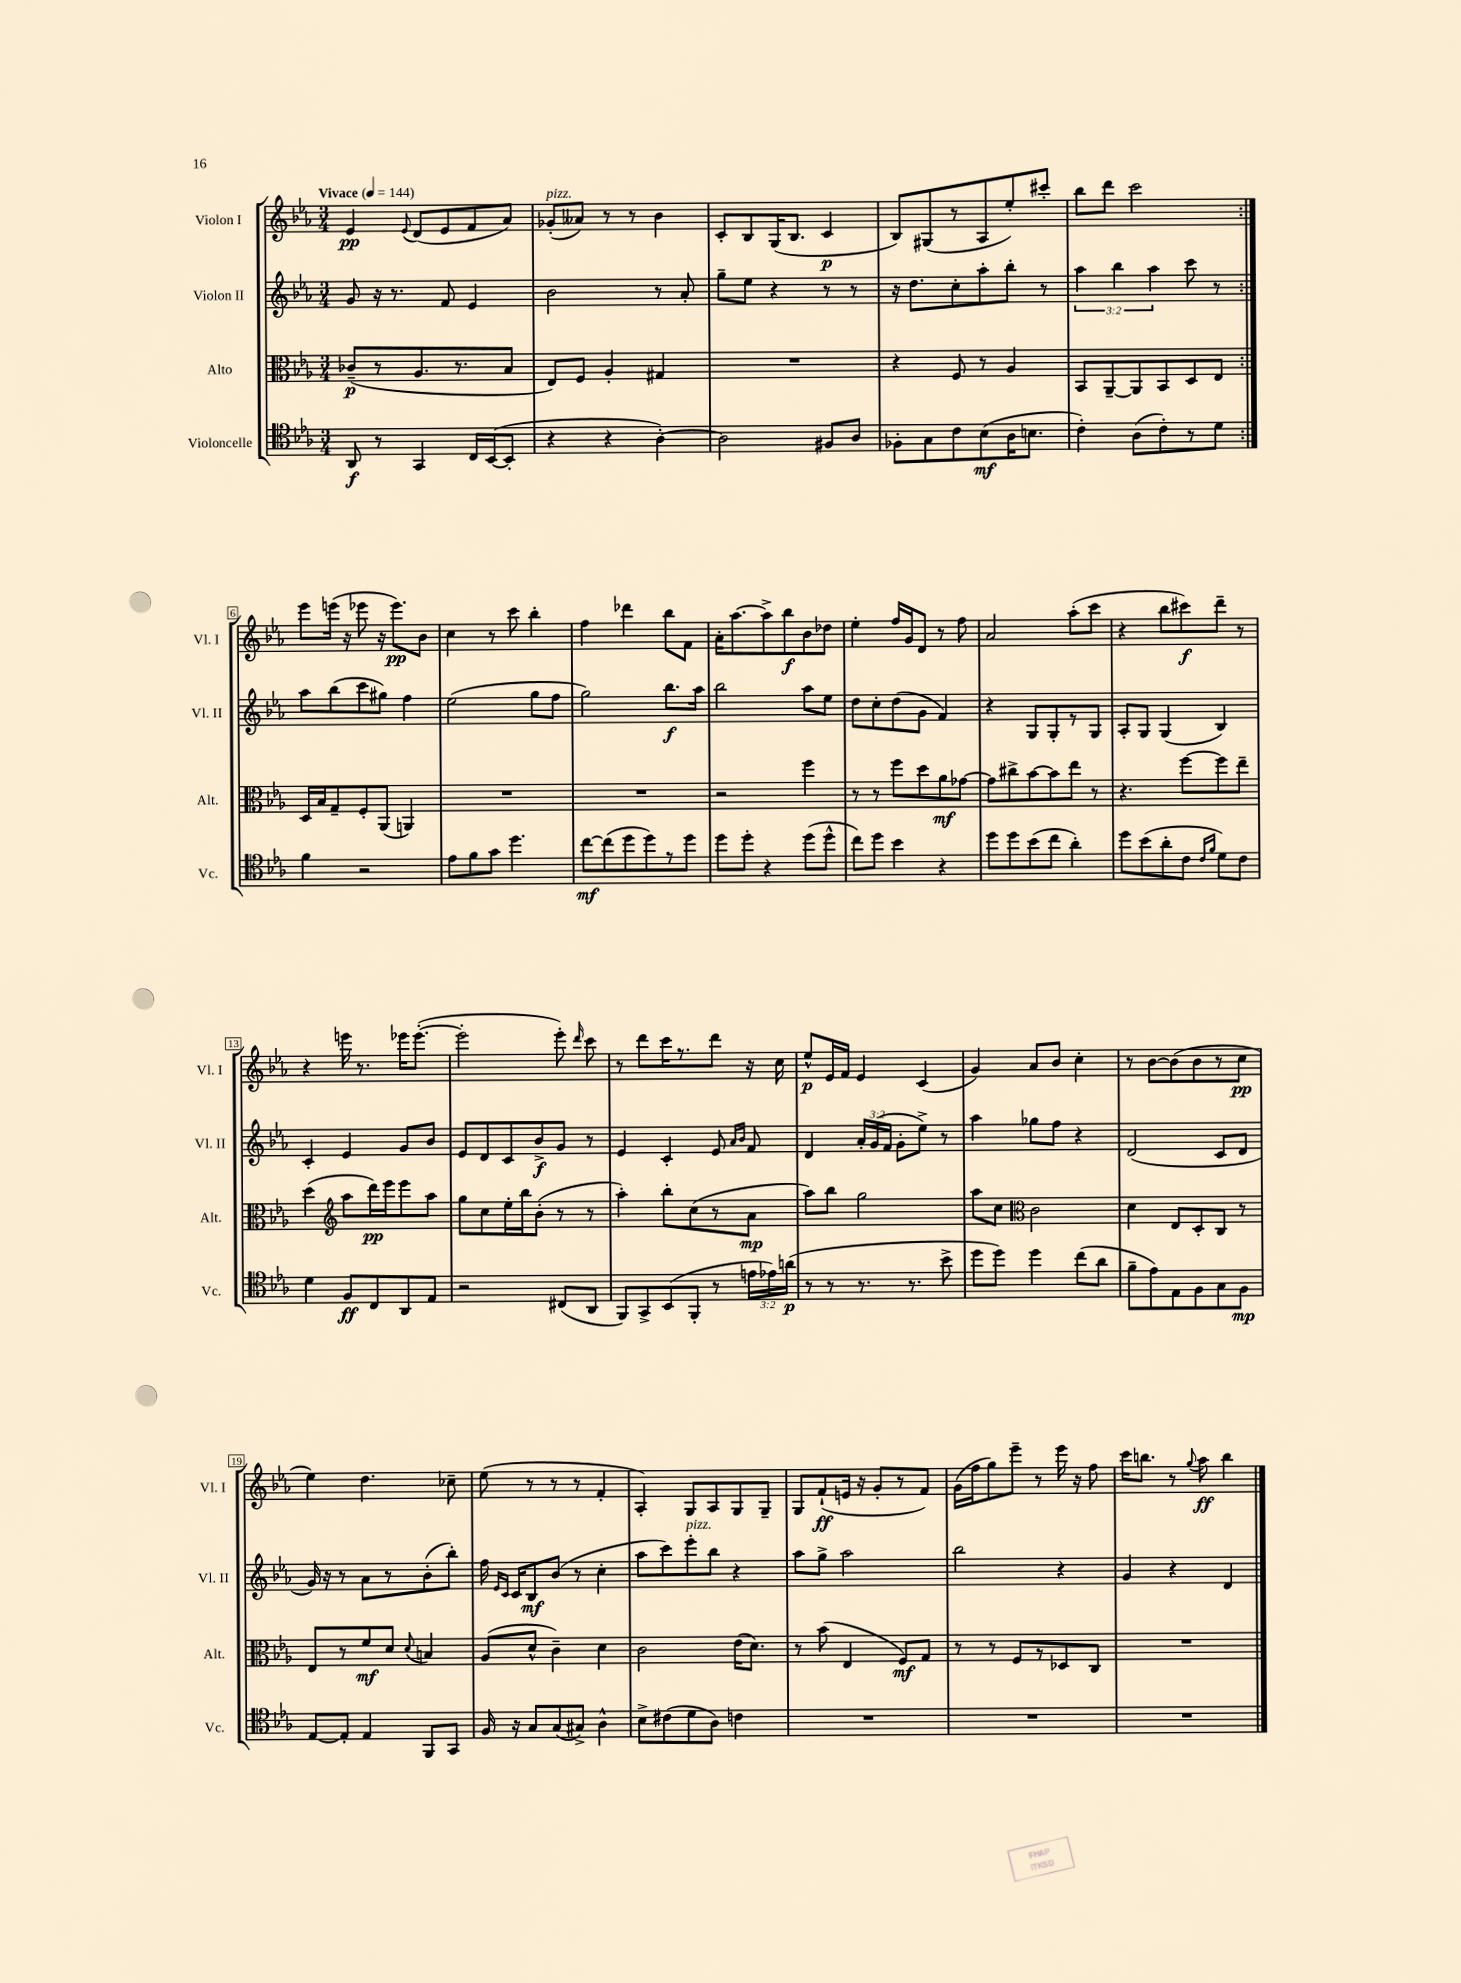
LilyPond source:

<<
\new StaffGroup <<
\new Staff = "s0" \with { instrumentName = "Violon I" shortInstrumentName = "Vl. I" } {
    \clef treble \key ees \major \numericTimeSignature \time 3/4 \tempo "Vivace" 4 = 144
    \autoBeamOff \repeat volta 2 { ees'4\pp \appoggiatura { ees'8 } d'8[( ees'8 f'8 aes'8]) |
    ges'8[-.^\markup { \italic "pizz." }( aeses'8]) r8 r8 bes'4 |
    c'8[-. bes8 g16( bes8.] c'4\p |
    bes8[) gis8( r8 aes8 ees''8-.) cis'''8]-. |
    bes''8[ d'''8] c'''2 | }
    ees'''8[ e'''16]( r16 ees'''8 r16 ees'''8.[\pp) bes'8] |
    c''4 r8 c'''8 bes''4-. |
    f''4 des'''4 bes''8[ f'8] |
    aes'16[-. aes''8.~ aes''8-> bes''8\f bes'8 des''8] |
    ees''4-. f''16[ g'16 d'8] r8 f''8 |
    aes'2 aes''8[-.( c'''8] |
    r4 bes''8[ cis'''8\f) d'''8]-- r8 |
    r4 e'''16 r8. ees'''16[ ees'''8.]~-.( |
    ees'''2-. ees'''8-.) \grace { d'''16 } c'''8 |
    r8 d'''8[ c'''16 r8. d'''8] r16 c''16 |
    ees''8[-^\p ees'16 f'16] ees'4 c'4( |
    g'4) aes'8[ bes'8] c''4-. |
    r8 bes'8[~ bes'8( bes'8 r8 c''8]\pp |
    ees''4) d''4. ces''8-- |
    ees''8( r8 r8 r8 f'4-. |
    aes4-.) g8[ aes8 g8 g8]-- |
    g8[ f'8-!\ff( e'16] r16 g'8[-. r8 f'8]) |
    g'16[( f''16 g''8) ees'''8]-- r8 ees'''16 r16 f''8 |
    c'''16[ b''8.] r8 \appoggiatura { g''8 } aes''8\ff b''4 \bar "|." |
}
\new Staff = "s1" \with { instrumentName = "Violon II" shortInstrumentName = "Vl. II" } {
    \clef treble \key ees \major \numericTimeSignature \time 3/4 \override Staff.TupletNumber.text = #tuplet-number::calc-fraction-text
    \autoBeamOff \repeat volta 2 { g'8 r16 r8. f'8 ees'4 |
    bes'2 r8 aes'8-. |
    g''8[-- ees''8] r4 r8 r8 |
    r16 d''8.[ c''8-. aes''8-. bes''8]-. r8 |
    \tuplet 3/2 { aes''4 bes''4 aes''4 } c'''8 r8 | }
    aes''8[ bes''8( c'''8 gis''8]) f''4 |
    ees''2( g''8[ f''8] |
    g''2) bes''8.[\f aes''16] |
    bes''2 aes''8[ ees''8] |
    d''8[ c''8-. d''8( g'8] f'4) |
    r4 g8[ g8-. r8 g8] |
    aes8[-. g8] g4( bes4) |
    c'4-. ees'4 g'8[ bes'8] |
    ees'8[ d'8 c'8 bes'8->\f g'8] r8 |
    ees'4 c'4-. ees'8 \grace { aes'16[ bes'16] } f'8 |
    d'4 \tuplet 3/2 { aes'16[-. g'16( f'16] } g'8[-. ees''8]->) r8 |
    aes''4 ges''8[ f''8] r4 |
    d'2( c'8[ d'8] |
    g'16) r16 r8 aes'8[ r8 bes'8-.( bes''8]-.) |
    f''16 \grace { ees'16[ c'16] } c'16[ bes8\mf bes'8]( r8 c''4-. |
    aes''8[ c'''8) ees'''8-.^\markup { \italic "pizz." } bes''8] r4 |
    aes''8[ g''8]-> aes''2 |
    bes''2 r4 |
    g'4 r4 d'4 \bar "|." |
}
\new Staff = "s2" \with { instrumentName = "Alto" shortInstrumentName = "Alt." } {
    \clef alto \key ees \major \numericTimeSignature \time 3/4
    \autoBeamOff \repeat volta 2 { ces'8[--\p( r8 aes8. r8. bes8] |
    ees8[) f8] aes4-. gis4 |
    R2. |
    r4 f8 r8 aes4 |
    bes,8[ aes,8~-- aes,8 bes,8 d8 ees8] | }
    d16[ bes16 g8-- f8-. aes,8]( a,4) |
    R2. |
    R2. |
    r2 f''4 |
    r8 r8 f''8[ d''8 aes'8\mf ges'8]~ |
    ges'8[ cis''8-> bes'8~ bes'8 ees''8] r8 |
    r4. f''8[~ f''8 ees''8]-- |
    d''4( \clef treble aes''8[ d'''16\pp) ees'''16 ees'''8 aes''8] |
    g''8[ c''8 ees''16-. bes''16 bes'8]-.( r8 r8 |
    aes''4-.) bes''8[-. c''8( r8 aes'8]\mp |
    aes''8[) bes''8] g''2 |
    aes''8[ c''8] \clef alto c'2 |
    d'4 ees8[ d8-. c8] r8 |
    ees8[ r8 f'8\mf d'8] \appoggiatura { d'8 } b4 |
    aes8[( d'8]-^ c'4--) d'4 |
    c'2 ees'16[( d'8.]) |
    r8 bes'8( ees4 f8[\mf) g8] |
    r8 r8 f8[ r8 des8 c8] |
    R2. \bar "|." |
}
\new Staff = "s3" \with { instrumentName = "Violoncelle" shortInstrumentName = "Vc." } {
    \clef tenor \key ees \major \numericTimeSignature \time 3/4 \override Staff.TupletNumber.text = #tuplet-number::calc-fraction-text
    \autoBeamOff \repeat volta 2 { aes,8\f r8 g,4 c16[ bes,16~( bes,8]-. |
    r4 r4 aes4~-.) |
    aes2 fis8[ aes8] |
    fes8[-. g8 c'8 bes8\mf( aes16 b8.] |
    c'4-.) aes8[( c'8-.) r8 d'8] | }
    f'4 r2 |
    ees'8[ f'8 g'8] d''4. |
    c''8[~\mf c''8( d''8 d''8) r8 d''8] |
    d''8[ d''8]-. r4 d''8[( d''8]-^ |
    c''8[) d''8] bes'4 r4 |
    d''8[ d''8 bes'8( c''8] aes'4-.) |
    d''8[ bes'8( aes'8-. c'8] \grace { c'16[ f'16] } d'8[) c'8] |
    d'4 f8[\ff c8 aes,8 ees8] |
    r2 cis8[( aes,8] |
    f,8[) g,8-> bes,8( f,8]-. r8 \tuplet 3/2 { e'16[ ees'16) a'16]\p( } |
    r8 r8 r8. r8. bes'8-> |
    d''8[ d''8]) d''4 c''8[( aes'8] |
    f'8[-- ees'8) ees8 f8 g8 f8]\mp |
    ees8[~ ees8]-. ees4 f,8[ g,8] |
    f16 r16 g8[ g8( gis8]->) aes4-^ |
    bes8[-> cis'8( d'8 aes8]) c'4 |
    R2. |
    R2. |
    R2. \bar "|." |
}
>>
>>
\layout { \context { \Score \override BarNumber.stencil = #(make-stencil-boxer 0.1 0.3 ly:text-interface::print) } }
